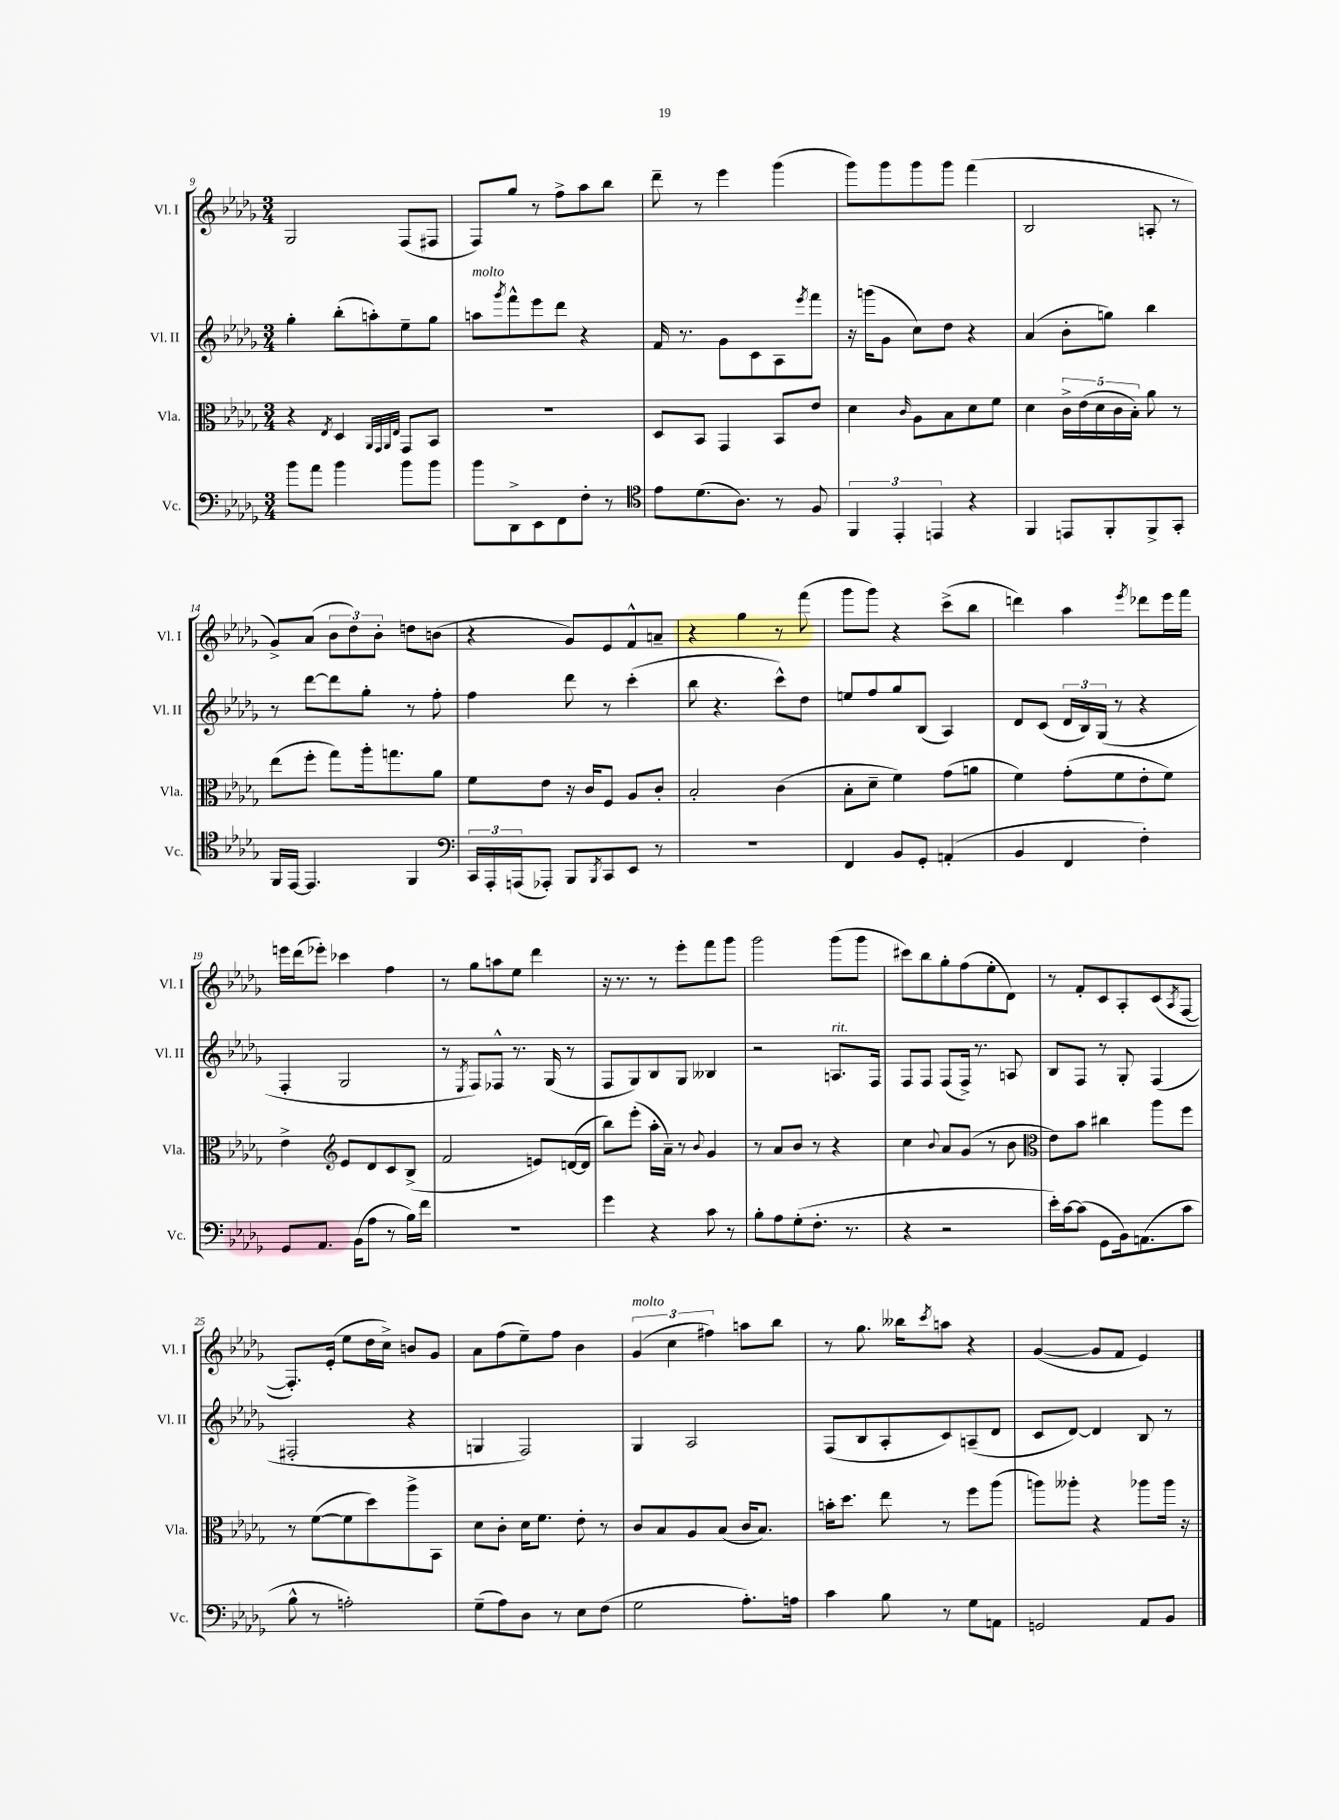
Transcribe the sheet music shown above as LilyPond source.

<<
\new StaffGroup <<
\new Staff = "s0" \with { instrumentName = "Vl. I" shortInstrumentName = "Vl. I" } {
    \clef treble \key des \major \numericTimeSignature \time 3/4
    ges2 f8( fis8 |
    f8) ges''8 r8 f''8-> aes''8 bes''8 |
    des'''8-- r8 ees'''4 ges'''4( |
    ges'''8) ges'''8 ges'''8 ges'''8 f'''4( |
    bes2 a8-. r8 |
    ges'8->) aes'8( \tuplet 3/2 { bes'8 des''8) bes'8-. } d''8 b'8( |
    r4 ges'8) ees'8 f'8-^ a'8-- |
    r4 ges''4 r8 f'''8( |
    ges'''8 ges'''8) r4 c'''8->( bes''8 |
    d'''4) aes''4 \acciaccatura { ees'''8 } des'''8 ees'''16 f'''16 |
    e'''16 des'''16( ees'''8-.) ces'''4 f''4 |
    r8 ges''8 a''8 ees''8 des'''4 |
    r16 r8. r8 ees'''8-. f'''8 ges'''8 |
    ges'''2 ges'''8( ges'''8 |
    cis'''8) bes''8 ges''8-. f''8( ees''8-. des'8) |
    r8 f'8-. c'8 aes8-. c'8( \acciaccatura { aes8 } f8~ |
    f8.-.) ees'16-.( ees''8 des''16 c''16->) b'8 ges'8 |
    aes'8 f''8( ees''8--) f''8 bes'4 |
    \tuplet 3/2 { ges'4^\markup { \italic "molto" }( c''4 fis''4) } a''8 bes''8 |
    r8 ges''8. beses''16 \acciaccatura { c'''8 } a''8 r4 |
    ges'4~( ges'8 f'8 ees'4) \bar "|." |
}
\new Staff = "s1" \with { instrumentName = "Vl. II" shortInstrumentName = "Vl. II" } {
    \clef treble \key des \major \numericTimeSignature \time 3/4
    ges''4-. bes''8-.( a''8-.) ees''8-- ges''8 |
    a''8^\markup { \italic "molto" } \acciaccatura { ges'''8 } f'''8-^ ees'''8 des'''8 r4 |
    f'16 r8. ges'8 c'8 aes8 \acciaccatura { ees'''8 } f'''8 |
    r16 g'''16( ges'8 c''8) des''8 r4 |
    aes'4( bes'8-. g''8) bes''4 |
    r8 des'''8~ des'''8 ges''8-. r8 f''8-. |
    f''4 des'''8 r8 c'''4-.( |
    bes''8 r4. c'''8-^) des''8 |
    e''8 f''8 ges''8 bes8( aes4) |
    des'8 c'8( \tuplet 3/2 { des'16 bes16) ges16( } r8 r4 |
    f4-. ges2 |
    r8 \acciaccatura { ees8 } f8) fes8-^ r8. ges16( r8 |
    f8 ges8) bes8 ges8 beses4 |
    r2 a8.^\markup { \italic "rit." } f16 |
    f8 f8 f8( f16->) r8. a8 |
    bes8 f8 r8 ges8-. f4( |
    fis2-. r4 |
    g4 f2) |
    ges4 aes2 |
    f8( bes8 aes8-. c'8) a8--( des'8 |
    c'8 des'8~) des'4 bes8 r8 \bar "|." |
}
\new Staff = "s2" \with { instrumentName = "Vla." shortInstrumentName = "Vla." } {
    \clef alto \key des \major \numericTimeSignature \time 3/4
    r4 \acciaccatura { ees8 } des4 \grace { aes,32 ges,32 aes,32 ees32 } ges,8 bes,8 |
    R2. |
    des8 bes,8 ges,4 bes,8 ees'8 |
    des'4 \grace { c'16 } aes8 bes8 des'8 f'8 |
    des'4 \tuplet 5/4 { c'16-> ees'16( des'16 c'16 bes16-.) } aes'8 r8 |
    ees''8( f''8-. ges''8) aes''16-. g''8. aes'8 |
    f'8 ees'8 r16 c'16 f8 aes8 c'8-. |
    bes2-. c'4( |
    bes8-. des'8-- f'4) ges'8( a'8 |
    f'4) ges'8-.( f'8 ees'8-. f'8) |
    ees'4-> \clef treble ees'8 des'8 c'8 bes8->( |
    f'2 e'8) d'16~( d'16 |
    bes''8) ees'''8-.( aes''16-. aes'16--) r8 \appoggiatura { bes'8 } ges'4 |
    r8 aes'8 bes'8 r8 r4 |
    c''4 \appoggiatura { bes'8 } aes'8 ges'8( r8 bes'8 |
    \clef alto ees'8) bes'8 cis''4 aes''8 f''8 |
    r8 f'8~( f'8 des''8) aes''8-> bes,8 |
    des'8 c'8-. des'16 f'8. ees'8-. r8 |
    c'8 bes8 aes8 bes8( c'16 bes8.) |
    b'16-. des''8. ees''8 r8 f''8 aes''8( |
    a''8) aeses''8-. r4 aes''8 aes''16 r16 \bar "|." |
}
\new Staff = "s3" \with { instrumentName = "Vc." shortInstrumentName = "Vc." } {
    \clef bass \key des \major \numericTimeSignature \time 3/4
    bes'8 aes'8 bes'4 bes'8 bes'8 |
    bes'8 des,8-> ees,8 f,8 f8-. r8 |
    \clef tenor ees'8 des'8.( aes8.) r8 f8 |
    \tuplet 3/2 { f,4 ees,4-. e,4 } r4 |
    f,4 e,8 f,8-. f,8-> ges,8-. |
    f,16 ees,16~ ees,4. f,4 |
    \clef bass \tuplet 3/2 { c,16 aes,,16-. a,,16( } aes,,8-.) bes,,8 \acciaccatura { bes,,8 } c,8 ees,8 r8 |
    R2. |
    f,4 bes,8 ges,8-. a,4-.( |
    bes,4 f,4 f4-.) |
    ges,8 aes,8. bes,16( aes8 r8 bes16) f'16 |
    R2. |
    ges'4 r4 c'8 r8 |
    bes8-. aes8 ges8-.( f8.-. r8. |
    r4 r2 |
    ees'16-.) c'16~ c'8( ges,8 bes,16) a,8.( c'8 |
    bes8-^ r8 a2-.) |
    ges8--( aes8) des8 r8 ees8 f8( |
    ges2 aes8.-.) a16 |
    c'4 bes8 r8 ges8 a,8 |
    g,2 aes,8 bes,8 \bar "|." |
}
>>
>>
\layout { \context { \Score currentBarNumber = #9 } }
